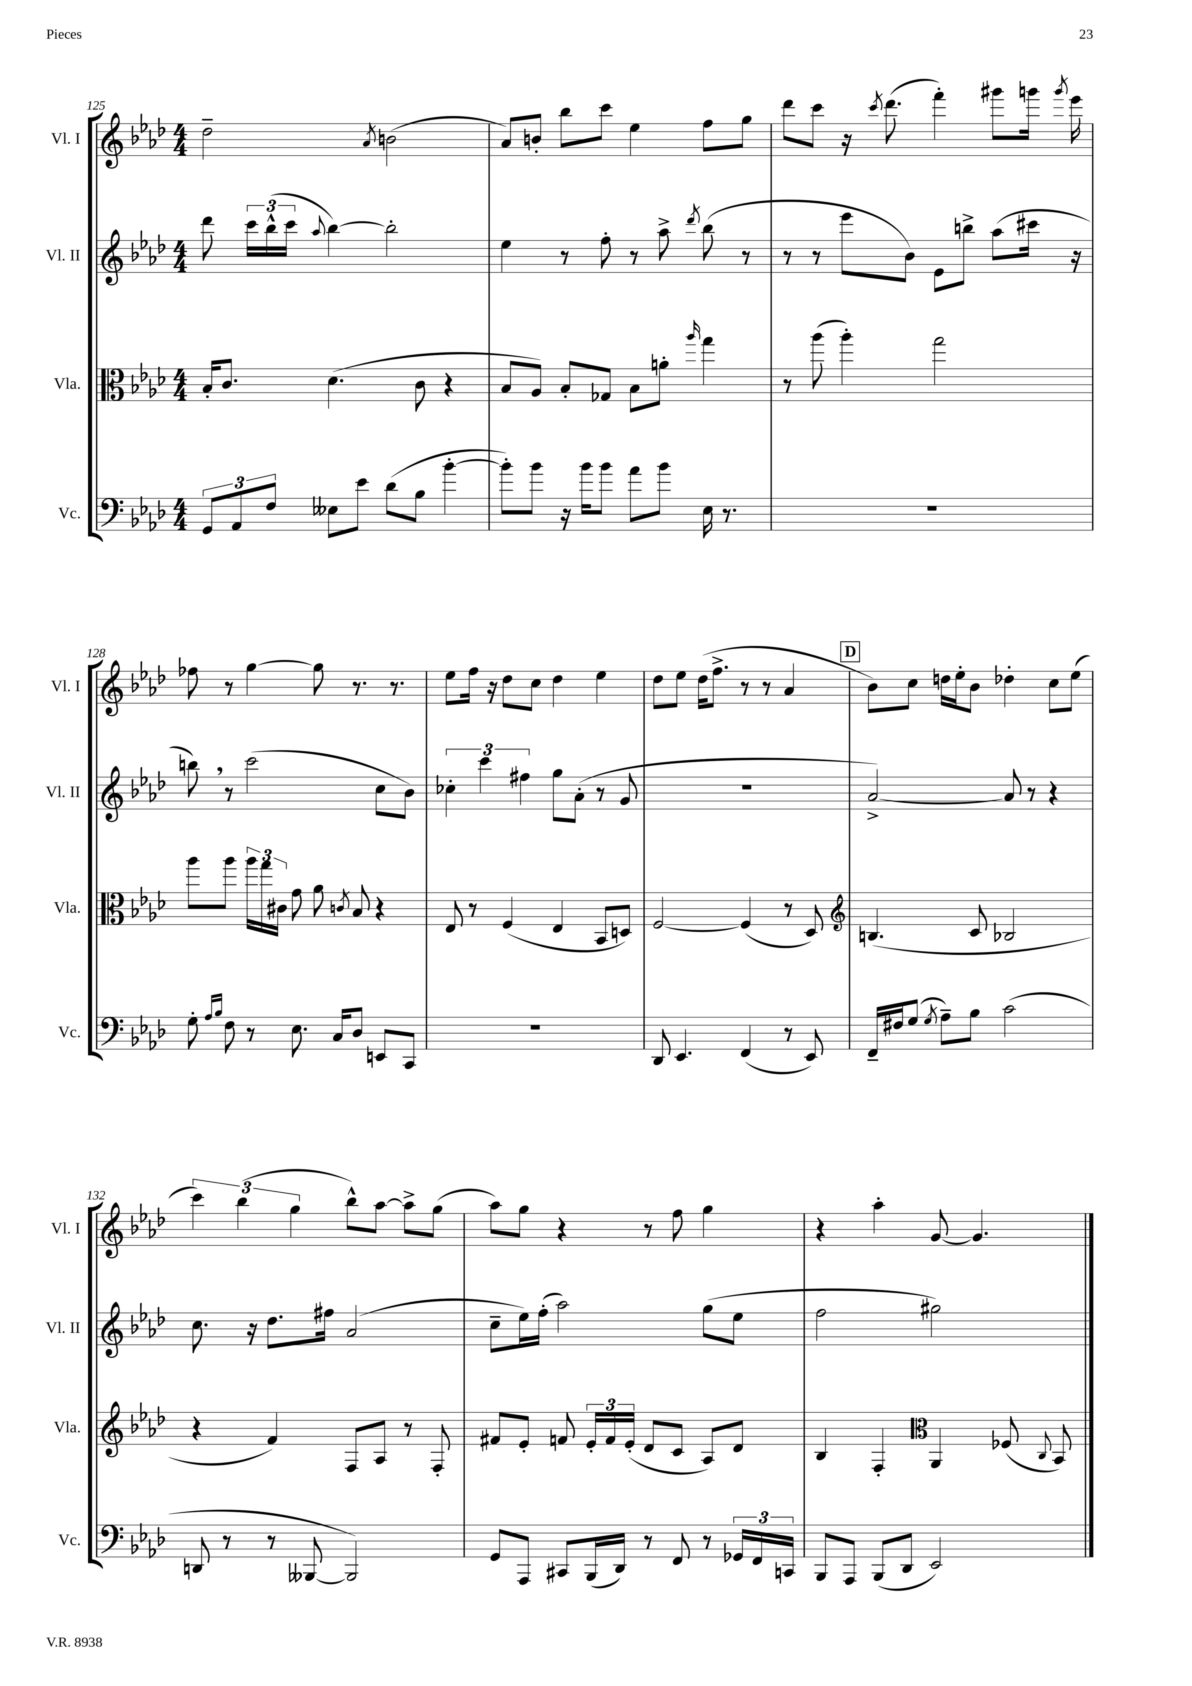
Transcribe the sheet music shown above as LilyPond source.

<<
\new StaffGroup <<
\new Staff = "s0" \with { instrumentName = "Vl. I" shortInstrumentName = "Vl. I" } {
    \clef treble \key aes \major \numericTimeSignature \time 4/4
    \autoBeamOff des''2-- \acciaccatura { aes'8 } b'2( |
    aes'8[) b'8]-. bes''8[ c'''8] ees''4 f''8[ g''8] |
    des'''8[ c'''8] r16 \acciaccatura { c'''8 } des'''8.( f'''4-.) gis'''8[ g'''16] \acciaccatura { g'''8 } ees'''16 |
    fes''8 r8 g''4~ g''8 r8. r8. |
    ees''8[ f''16] r16 des''8[ c''8] des''4 ees''4 |
    des''8[ ees''8] des''16[( f''8.]-> r8 r8 aes'4 |
    \mark \markup { \box "D" } bes'8[) c''8] d''16[ ees''16-. bes'8] des''4-. c''8[ ees''8]( |
    \tuplet 3/2 { c'''4) bes''4( g''4 } bes''8[-^) aes''8]~ aes''8[-> g''8]( |
    aes''8[) g''8] r4 r8 f''8 g''4 |
    r4 aes''4-. g'8~ g'4. \bar "|." |
}
\new Staff = "s1" \with { instrumentName = "Vl. II" shortInstrumentName = "Vl. II" } {
    \clef treble \key aes \major \numericTimeSignature \time 4/4
    \autoBeamOff des'''8 \tuplet 3/2 { c'''16[ bes''16-^( c'''16] } \appoggiatura { aes''8 } bes''4~) bes''2-. |
    ees''4 r8 f''8-. r8 aes''8-> \acciaccatura { des'''8 } bes''8( r8 |
    r8 r8 ees'''8[ bes'8]) ees'8[ b''8]-> aes''8[( cis'''16] r16 |
    b''8) \breathe r8 c'''2( c''8[ bes'8]) |
    \tuplet 3/2 { ces''4-. c'''4 fis''4 } g''8[ aes'8]-.( r8 g'8 |
    R1 |
    \mark \markup { \box "D" } aes'2~->) aes'8 r8 r4 |
    c''8. r16 des''8.[ fis''16] aes'2( |
    c''8[-- ees''16) f''16]-.( aes''2) g''8[( ees''8] |
    f''2 gis''2) \bar "|." |
}
\new Staff = "s2" \with { instrumentName = "Vla." shortInstrumentName = "Vla." } {
    \clef alto \key aes \major \numericTimeSignature \time 4/4
    \autoBeamOff bes16[-. c'8.] des'4.( c'8 r4 |
    bes8[ aes8]) bes8[-. ges8] bes8[ a'8]-. \grace { aes''16 } g''4 |
    r8 aes''8( aes''4-.) g''2 |
    aes''8[ aes''8] \tuplet 3/2 { aes''16[ g''16 cis'16] } g'8 aes'8 \acciaccatura { c'8 } bes8 r4 |
    ees8 r8 f4( ees4 bes,8[ d8]) |
    f2~ f4( r8 des8) |
    \mark \markup { \box "D" } \clef treble b4.( c'8 bes2 |
    r4 f'4) f8[ aes8] r8 f8-. |
    fis'8[ ees'8]-. f'8 \tuplet 3/2 { ees'16[-. f'16 ees'16]-.( } des'8[ c'8] aes8[) des'8] |
    bes4 f4-. \clef alto aes,4 fes8( \appoggiatura { c8 } bes,8) \bar "|." |
}
\new Staff = "s3" \with { instrumentName = "Vc." shortInstrumentName = "Vc." } {
    \clef bass \key aes \major \numericTimeSignature \time 4/4
    \autoBeamOff \tuplet 3/2 { g,8[ aes,8 f8] } eeses8[ ees'8] des'8[( bes8] bes'4~-. |
    bes'8[-.) bes'8] r16 bes'16[ bes'8] aes'8[ bes'8] ees16 r8. |
    R1 |
    g8-. \grace { aes16[ bes16] } f8 r8 ees8. c16[ des8] e,8[ c,8] |
    R1 |
    des,8 ees,4. f,4( r8 ees,8) |
    \mark \markup { \box "D" } f,16[-- fis16 g8]( \acciaccatura { g8 } aes8[--) bes8] c'2( |
    d,8 r8 r8 beses,,8~ beses,,2) |
    g,8[ aes,,8] cis,8[ bes,,16( des,16]) r8 f,8 r8 \tuplet 3/2 { ges,16[ f,16 c,16] } |
    bes,,8[ aes,,8] bes,,8[( des,8] ees,2) \bar "|." |
}
>>
>>
\layout { \context { \Score currentBarNumber = #125 } }
